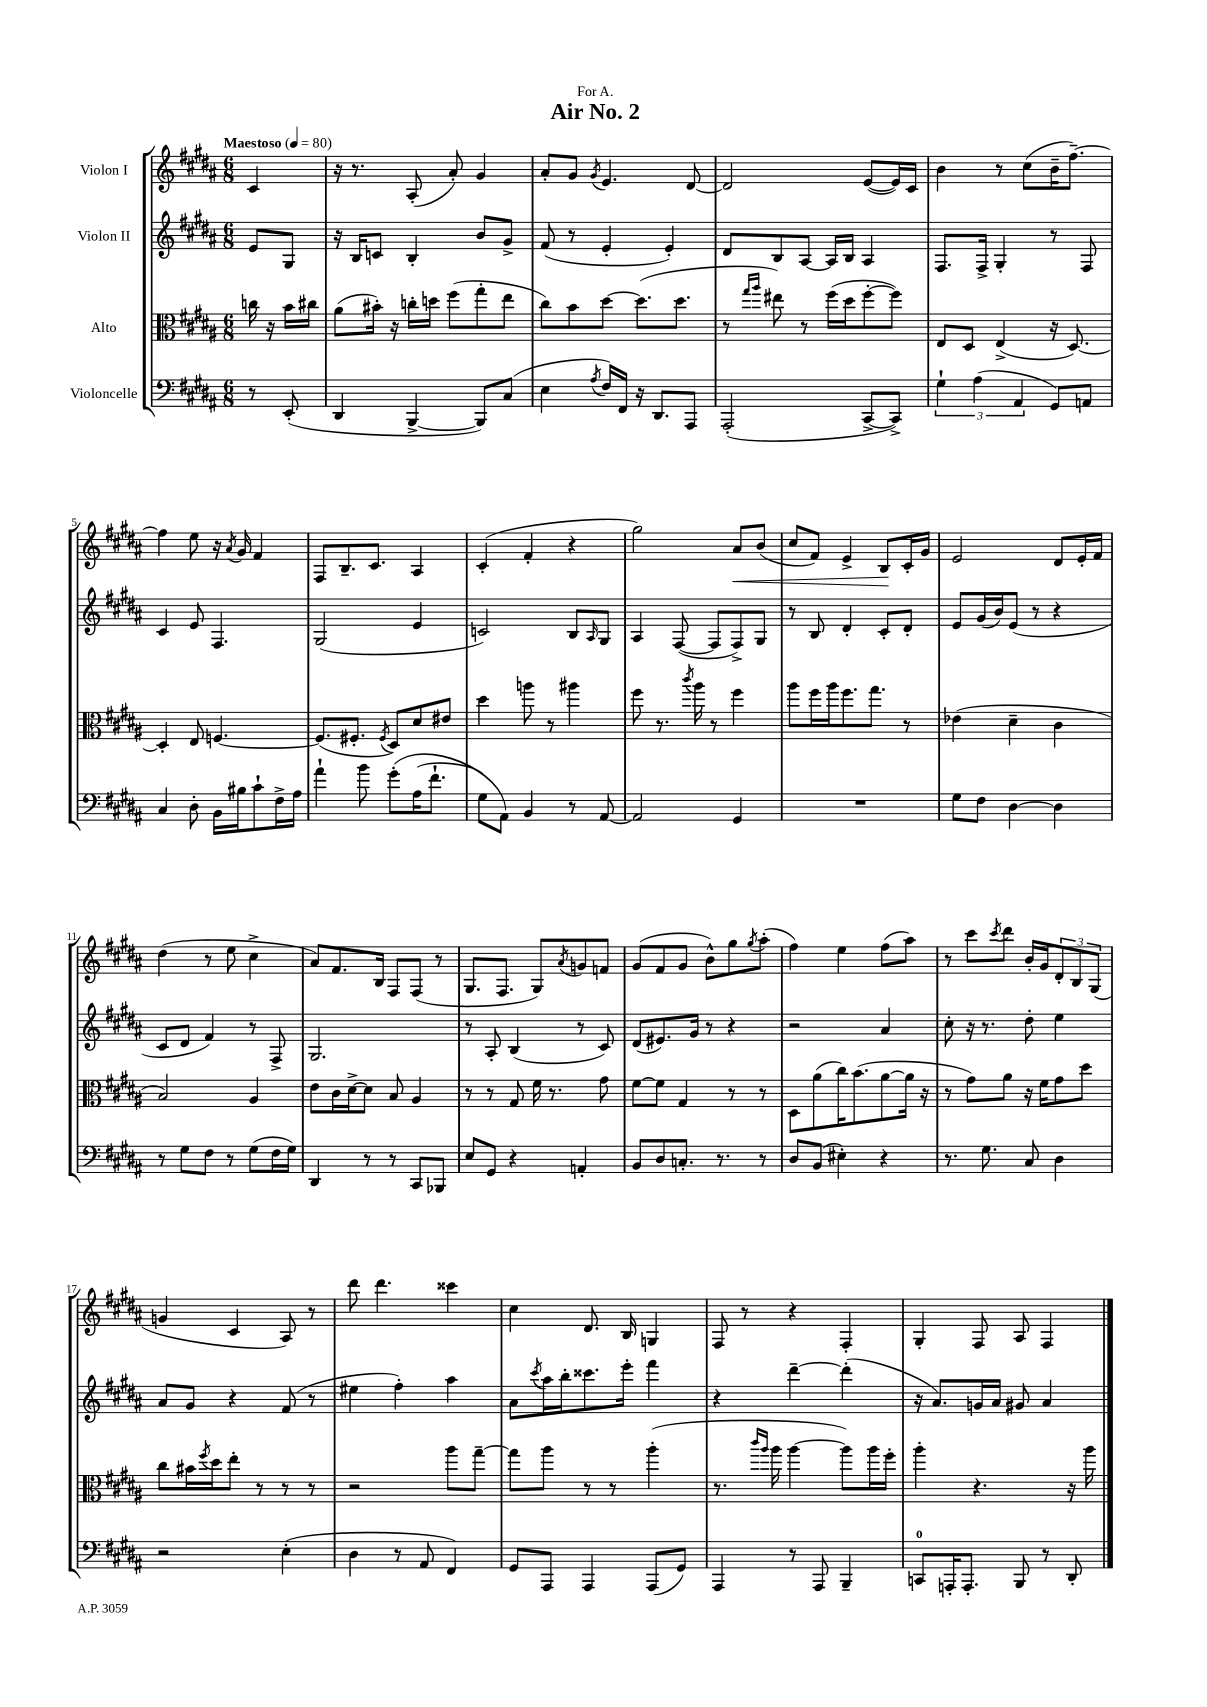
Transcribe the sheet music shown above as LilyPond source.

\header { title = "Air No. 2" dedication = "For A." }
<<
\new StaffGroup <<
\new Staff = "s0" \with { instrumentName = "Violon I" } {
    \clef treble \key b \major \numericTimeSignature \time 6/8 \partial 4 \tempo "Maestoso" 4 = 80
    cis'4 |
    r16 r8. ais8-.( ais'8-.) gis'4 |
    ais'8-. gis'8 \acciaccatura { gis'8 } e'4. dis'8~ |
    dis'2 e'8~( e'16) cis'16 |
    b'4 r8 cis''8( b'16-- fis''8.~--) |
    fis''4 e''8 r16 \acciaccatura { ais'8 } gis'16 fis'4 |
    fis8 b8.-- cis'8. ais4 |
    cis'4-.( fis'4-. r4 |
    gis''2) ais'8\< b'8( |
    cis''8 fis'8) e'4-> b8\! cis'16-. gis'16 |
    e'2 dis'8 e'16-. fis'16 |
    dis''4( r8 e''8 cis''4-> |
    ais'8) fis'8. b16 fis8 fis8( r8 |
    gis8. fis8. gis8) \acciaccatura { ais'8 } g'8 f'8 |
    gis'8( fis'8 gis'8 b'8-^) gis''8 \acciaccatura { gis''8 } ais''8-.( |
    fis''4) e''4 fis''8( ais''8) |
    r8 cis'''8 \acciaccatura { cis'''8 } dis'''8 b'16-. gis'16 \tuplet 3/2 { dis'8-. b8 gis8( } |
    g'4 cis'4 ais8) r8 |
    dis'''8 dis'''4. cisis'''4 |
    cis''4 dis'8. b16 g4 |
    fis8 r8 r4 fis4-. |
    gis4-. fis8 ais8 fis4 \bar "|." |
}
\new Staff = "s1" \with { instrumentName = "Violon II" } {
    \clef treble \key b \major \numericTimeSignature \time 6/8 \partial 4
    e'8 gis8 |
    r16 b16 c'8 b4-. b'8 gis'8-> |
    fis'8( r8 e'4-. e'4-.) |
    dis'8 b8 ais8~ ais16 b16 ais4 |
    fis8. fis16-> gis4-. r8 fis8 |
    cis'4 e'8 fis4. |
    gis2( e'4 |
    c'2) b8 \grace { ais16 } gis8 |
    ais4 fis8~( fis8 fis8->) gis8 |
    r8 b8 dis'4-. cis'8-. dis'8-. |
    e'8 gis'16( b'16) e'8( r8 r4 |
    cis'8 dis'8 fis'4) r8 fis8-> |
    gis2. |
    r8 ais8-. b4( r8 cis'8) |
    dis'8( eis'8.) gis'16 r8 r4 |
    r2 ais'4 |
    cis''8-. r16 r8. dis''8-. e''4 |
    ais'8 gis'8 r4 fis'8( r8 |
    eis''4 fis''4-.) ais''4 |
    ais'8 \acciaccatura { cis'''8 } ais''16 b''16-. cisis'''8. e'''16-. fis'''4 |
    r4 dis'''4~-- dis'''4-.( |
    r16 ais'8.) g'16 ais'16 gis'8 ais'4 \bar "|." |
}
\new Staff = "s2" \with { instrumentName = "Alto" } {
    \clef alto \key b \major \numericTimeSignature \time 6/8 \partial 4
    c''16 r16 b'16 cis''16 |
    ais'8( bis'16-.) r16 c''16-. d''16 fis''8( gis''8-. e''8 |
    cis''8) b'8 dis''8~ dis''8.( dis''8. |
    r8 \grace { gis''16 ais''16 } eis''8) r8 fis''16( dis''16 fis''8~-. fis''8) |
    e8 dis8 e4->( r16 dis8.~) |
    dis4-. e8 f4.~ |
    f8.( fis8.-. \acciaccatura { fis8 } dis8) dis'8 eis'8 |
    dis''4 a''8 r8 ais''4 |
    fis''8 r8. \acciaccatura { cis'''8 } ais''16 r8 fis''4 |
    ais''8 fis''16 ais''16 fis''8. gis''8. r8 |
    ees'4( dis'4-- cis'4 |
    b2) ais4 |
    e'8 cis'16 dis'16~-> dis'8 b8 ais4 |
    r8 r8 gis8 fis'16 r8. gis'8 |
    fis'8~ fis'8 gis4 r8 r8 |
    dis8 ais'8( cis''16) b'8.( ais'8~ ais'16 r16 |
    r8 gis'8) ais'8 r16 fis'16 gis'8 dis''8 |
    cis''8 bis'16 \acciaccatura { fis''8 } dis''16 e''8-. r8 r8 r8 |
    r2 ais''8 gis''8~-- |
    gis''8 ais''8 r8 r8 ais''4-.( |
    r8. \grace { cis'''16 ais''16 } ais''16 ais''4~ ais''8) ais''16 fis''16-. |
    ais''4-. r4. r16 ais''16 \bar "|." |
}
\new Staff = "s3" \with { instrumentName = "Violoncelle" } {
    \clef bass \key b \major \numericTimeSignature \time 6/8 \partial 4
    r8 e,8-.( |
    dis,4 b,,4~-> b,,8) cis8( |
    e4 \acciaccatura { ais8 } fis16) fis,16 r16 dis,8. ais,,8 |
    ais,,2-.( cis,8~-> cis,8->) |
    \tuplet 3/2 { gis4-! ais4( ais,4 } gis,8) a,8 |
    cis4 dis8-. b,16 bis16 cis'8-! fis16-> ais16 |
    ais'4-! b'8 gis'8-.\( ais16( fis'8.-! |
    gis8) ais,8\) b,4 r8 ais,8~ |
    ais,2 gis,4 |
    R2. |
    gis8 fis8 dis4~ dis4 |
    r8 gis8 fis8 r8 gis8( fis16 gis16) |
    dis,4 r8 r8 cis,8 bes,,8 |
    e8 gis,8 r4 a,4-. |
    b,8 dis8 c8.-. r8. r8 |
    dis8 b,8( eis4-.) r4 |
    r8. gis8. cis8 dis4 |
    r2 e4-.( |
    dis4 r8 ais,8 fis,4) |
    gis,8 ais,,8 ais,,4 ais,,8( gis,8) |
    ais,,4 r8 ais,,8 b,,4-- |
    c,8-0 a,,16-. a,,8.-. b,,8 r8 dis,8-. \bar "|." |
}
>>
>>
